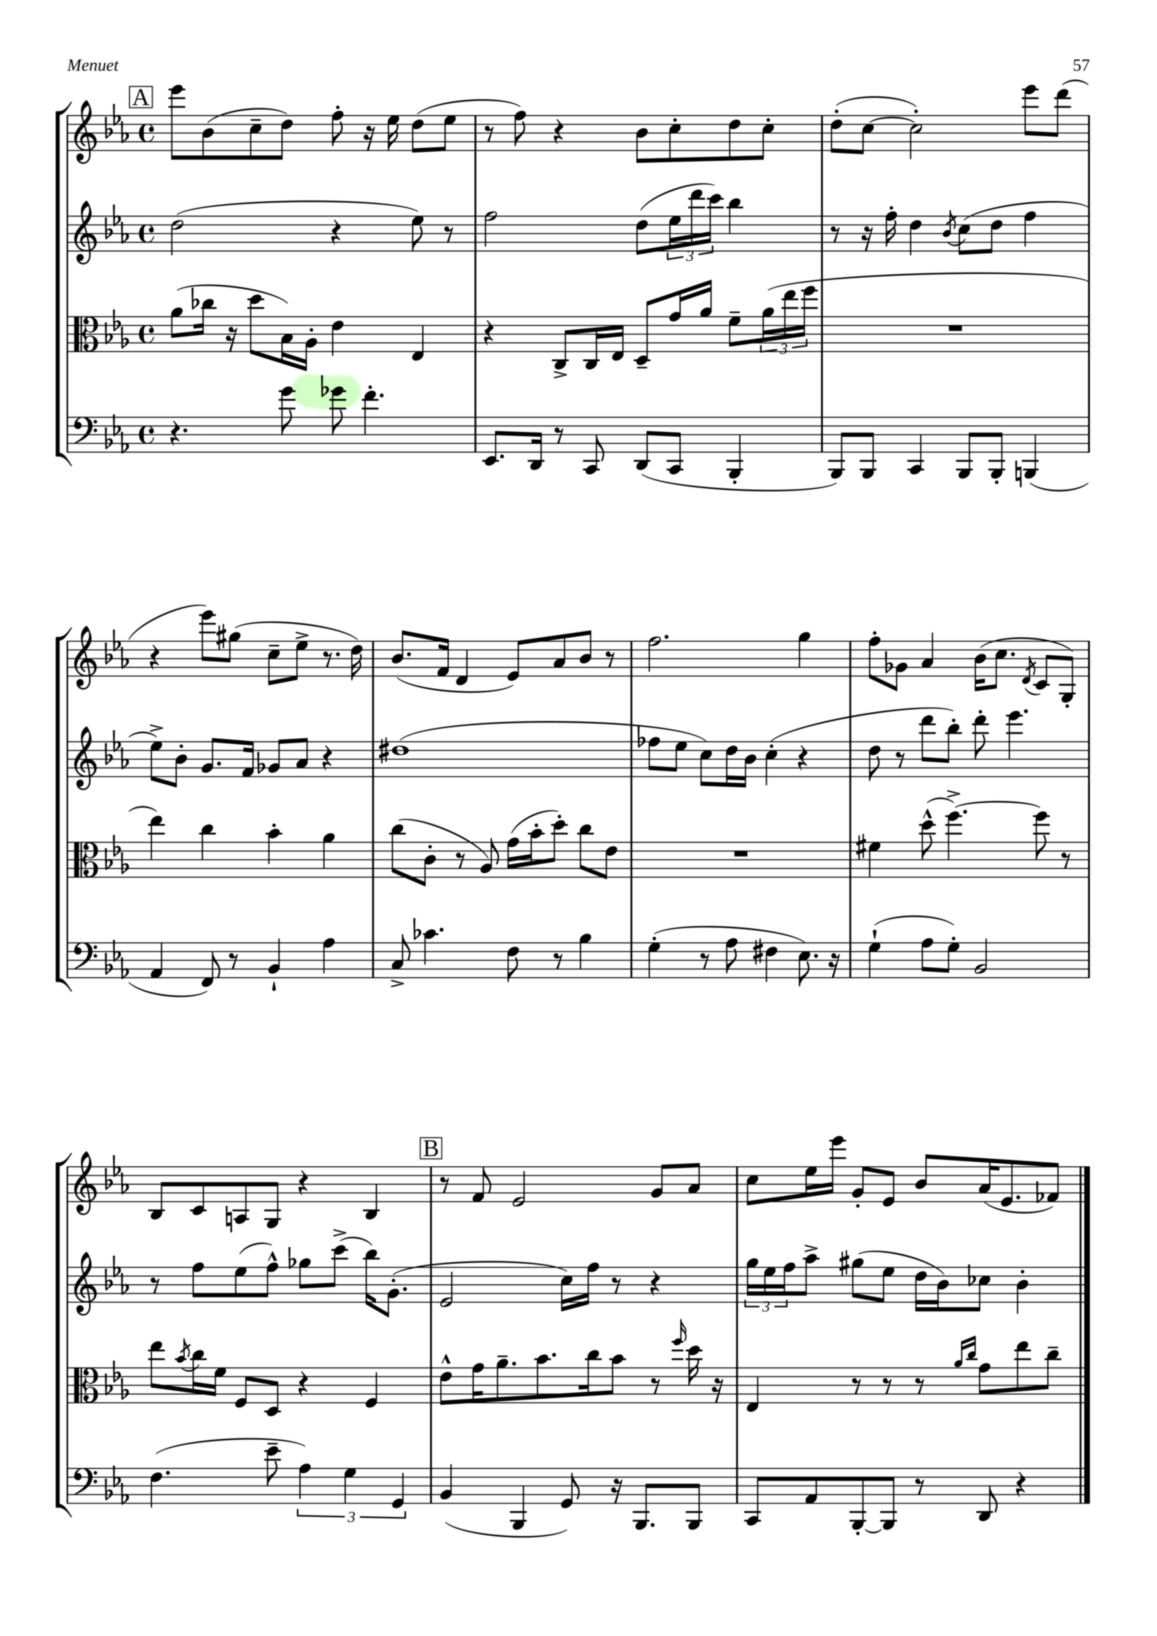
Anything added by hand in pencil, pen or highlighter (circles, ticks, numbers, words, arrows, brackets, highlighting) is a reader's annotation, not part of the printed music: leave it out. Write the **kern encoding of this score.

**kern	**kern	**kern	**kern
*staff4	*staff3	*staff2	*staff1
*clefF4	*clefC3	*clefG2	*clefG2
*k[b-e-a-]	*k[b-e-a-]	*k[b-e-a-]	*k[b-e-a-]
*M4/4	*M4/4	*M4/4	*M4/4
*met(c)	*met(c)	*met(c)	*met(c)
4.r	(8a-	(2dd	8eee-
.	16cc-	.	(8b-
.	16r	.	.
.	8dd	.	8cc~
8g	16B-)	.	8dd)
.	16A-'	.	.
8g-	4e-	4r	8ff'
4.f'	.	.	16r
.	.	.	16ee-
.	4E-	8ee-)	(8dd
.	.	8r	8ee-
=	=	=	=
8.EE-	4r	2ff	8r
.	.	.	8ff)
16DD	.	.	.
8r	8C^	.	4r
8CC	16C	.	.
.	16E-	.	.
(8DD	8D~	(8dd	8b-
8CC	16g	24ee-	8cc'
.	.	24ddd	.
.	16a-	.	.
.	.	24ccc)	.
4BBB-'	8f~	4bb-	8dd
.	(24a-	.	8cc'
.	24ee-	.	.
.	24ff	.	.
=	=	=	=
8BBB-)	1r	8r	(8dd'
8BBB-	.	16r	[8cc
.	.	16ff'	.
4CC	.	4dd	2cc'])
.	.	8qb-	.
8BBB-	.	(8cc	.
8BBB-'	.	8dd	.
(4BBB	.	4ff	8eee-
.	.	.	(8ddd
=	=	=	=
4AA-	4ee-)	8ee-^)	4r
.	.	8b-'	.
8FF)	4cc	8.g	8eee-)
8r	.	.	(8gg#
.	.	16f	.
4BB-`	4b-'	8g-	8cc~
.	.	8a-	8ee-^
4A-	4a-	4r	8.r
.	.	.	16dd)
=	=	=	=
8C^	(8cc	(1dd#	(8.b-
4.c-	8c'	.	.
.	.	.	16f
.	8r	.	4d
.	8A-)	.	.
8F	(16g	.	8e-)
.	16b-'	.	.
8r	8dd')	.	8a-
4B-	8cc	.	8b-
.	8e-	.	8r
=	=	=	=
(4G'	1r	8ff-	2.ff
.	.	8ee-	.
8r	.	8cc)	.
8A-	.	16dd	.
.	.	16b-	.
4F#	.	(4cc'	.
8.E-)	.	4r	4gg
16r	.	.	.
=	=	=	=
(4G`	4f#	8dd	8ff'
.	.	8r	8g-
8A-	(8dd^^	8ddd	4a-
8G')	[4.ff^)	8bb-')	.
2BB-	.	8ddd'	(16b-
.	.	.	8.cc
.	.	4.eee-	.
.	.	.	8qd
.	8ff]	.	8c
.	8r	.	8G')
=	=	=	=
(4.F	8ee-	8r	8B-
.	8qb-	.	.
.	16cc	8ff	8c
.	16f	.	.
.	8F	(8ee-	8A
8e-~	8D	8ff^^)	8G
6A-)	4r	8gg-	4r
.	.	(8ccc^	.
6G	.	.	.
.	4F	16bb-)	4B-
.	.	(8.g'	.
6GG	.	.	.
=	=	=	=
(4BB-	8e-^^	2e-	8r
.	16g	.	8f
.	8.a-~	.	.
4BBB-	.	.	2e-
.	8.b-	.	.
8GG)	.	16cc)	.
.	16cc	16ff	.
16r	8b-	8r	.
8.BBB-	.	.	.
.	8r	4r	8g
.	16qqff	.	.
8BBB-	16dd	.	8a-
.	16r	.	.
=	=	=	=
8CC	4E-	24gg	8cc
.	.	24ee-	.
.	.	24ff	.
8AA-	.	8aa-^	16ee-
.	.	.	16eee-
[8BBB-'	8r	(8gg#	8g'
8BBB-]	8r	8ee-	8e-
8r	8r	16dd	8b-
.	.	16b-)	.
.	16qqa-	.	.
.	16qqcc	.	.
8DD	8g	8cc-	(16a-
.	.	.	8.e-
4r	8ee-	4b-'	.
.	8cc~	.	8f-)
==	==	==	==
*-	*-	*-	*-
